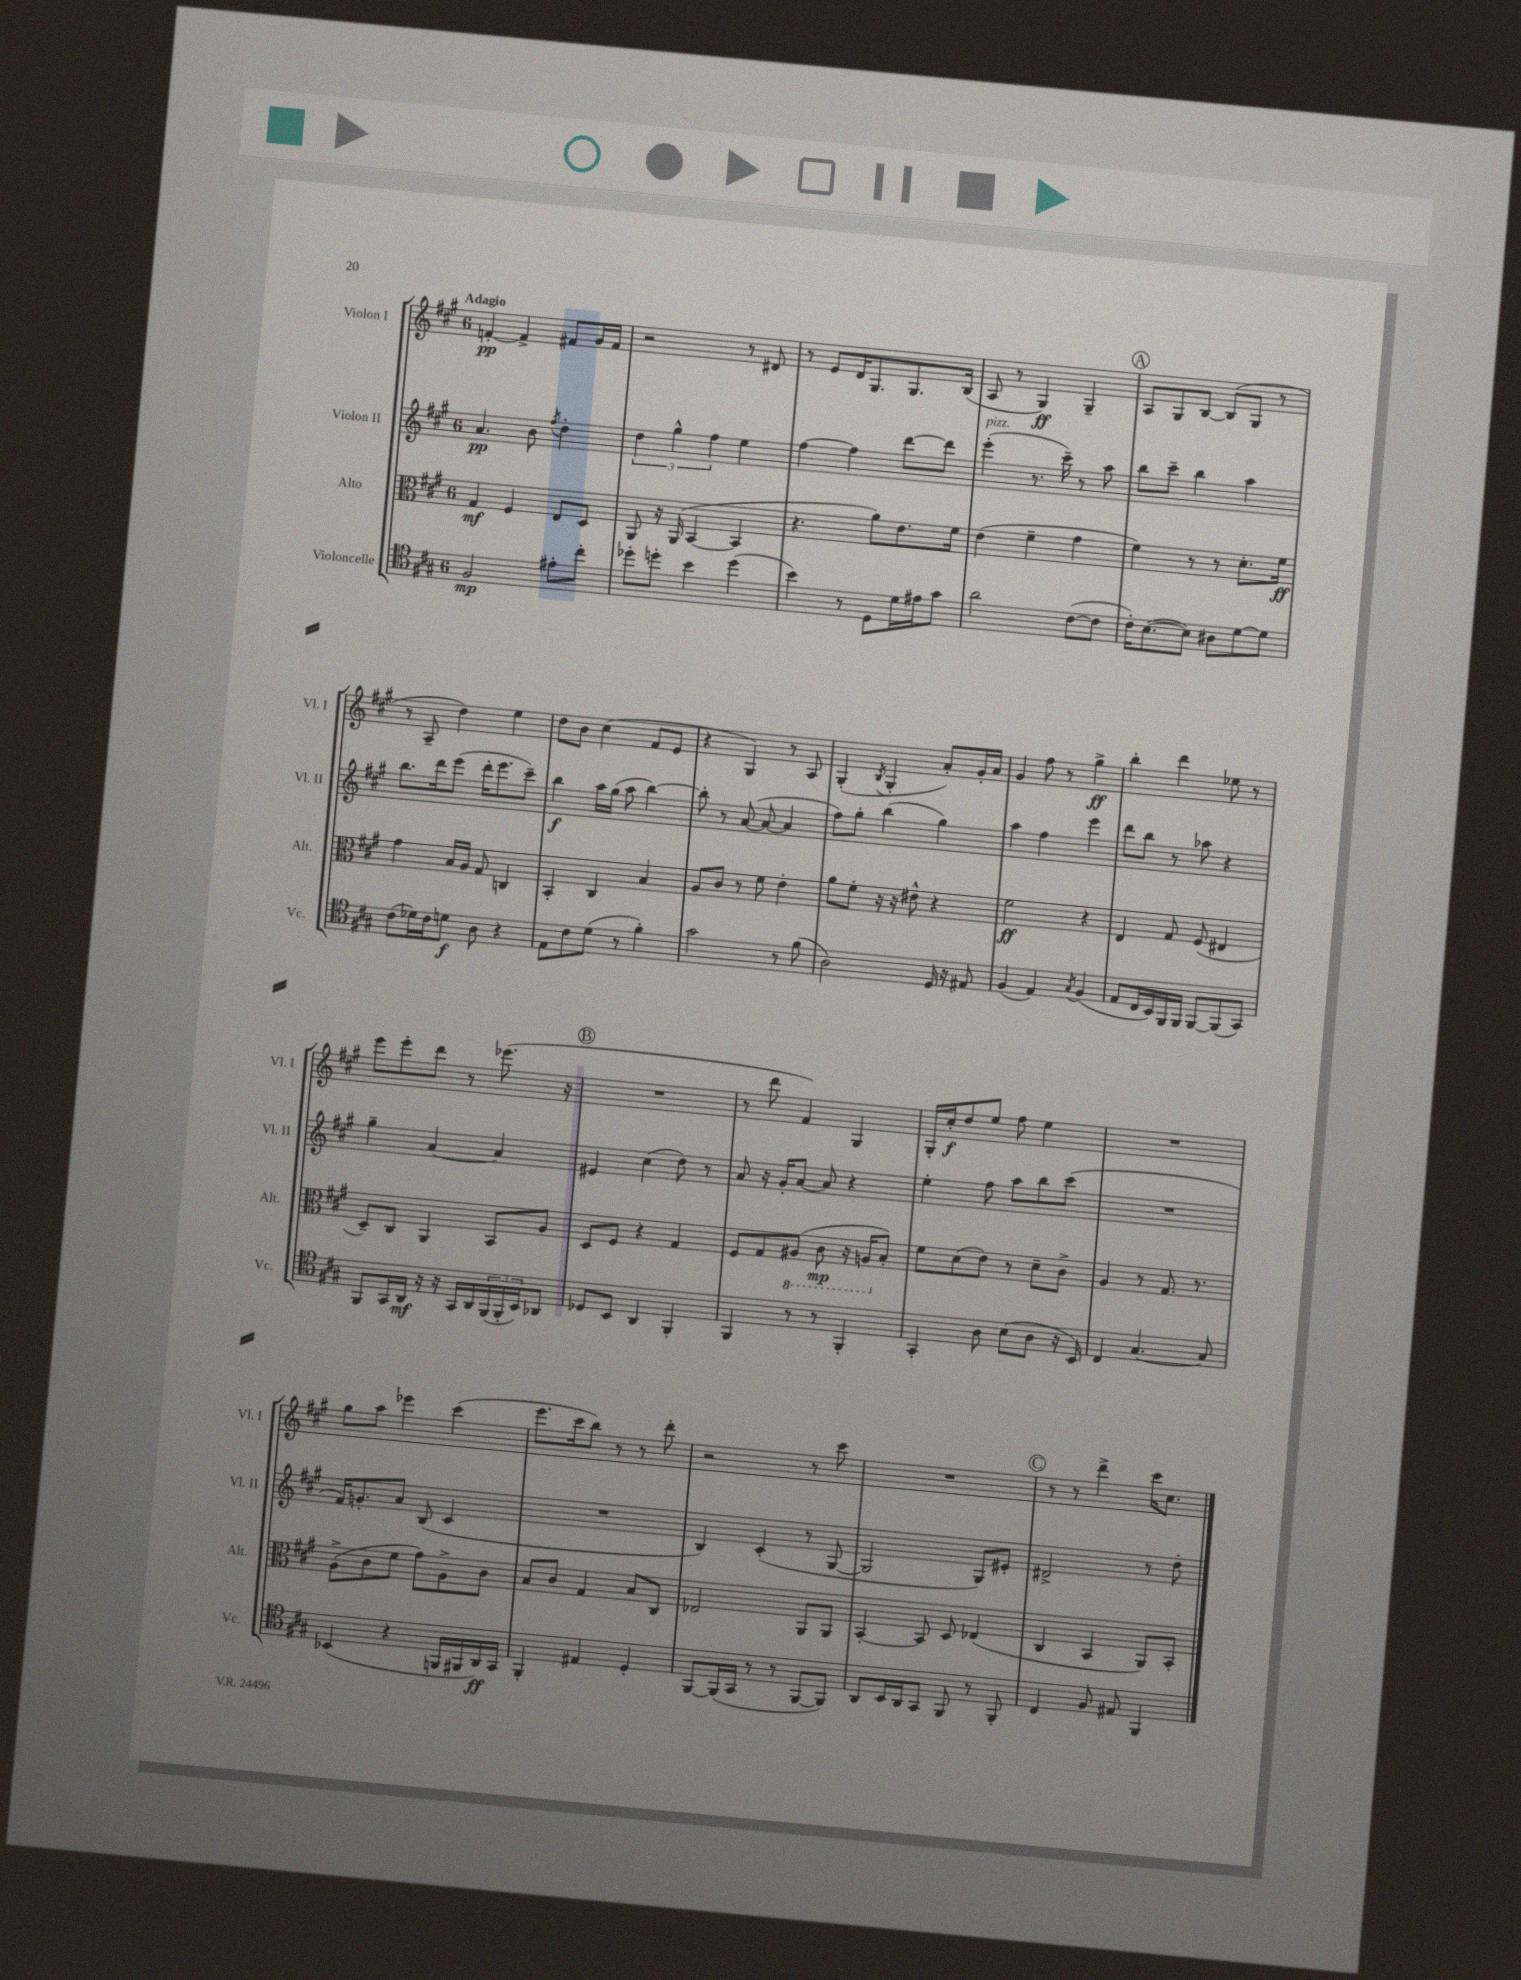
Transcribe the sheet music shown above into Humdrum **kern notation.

**kern	**dynam	**kern	**dynam	**kern	**dynam	**kern	**dynam
*part4	*part4	*part3	*part3	*part2	*part2	*part1	*part1
*staff4	*staff4	*staff3	*staff3	*staff2	*staff2	*staff1	*staff1
*I"Violoncelle	*	*I"Alto	*	*I"Violon II	*	*I"Violon I	*
*I'Vc.	*	*I'Alt.	*	*I'Vl. II	*	*I'Vl. I	*
*clefC4	*	*clefC3	*	*clefG2	*	*clefG2	*
*k[f#c#g#]	*	*k[f#c#g#]	*	*k[f#c#g#]	*	*k[f#c#g#]	*
*M6/8	*	*M6/8	*	*M6/8	*	*M6/8	*
=1	=1	=1	=1	=1	=1	=1	=1
!	!	!	!	!	!	!LO:TX:a:B:t=Adagio	!
2F#/	mp	4G#/	mf	4.a/	pp	[4fn'/	pp
.	.	4F#/	.	.	.	4f^/]	.
.	.	.	.	8b\	.	.	.
.	.	.	.	8qff#/	.	.	.
8e#X'\L	.	8E/L	.	4dd'\	.	8f#X/L	.
8cc#'\J	.	8D/J	.	.	.	16g#/L	.
.	.	.	.	.	.	16f#/JJ	.
=2	=2	=2	=2	=2	=2	=2	=2
8dd-X'\L	.	8AA/	.	6dd\	.	2r	.
8ddn'\J	.	16r	.	.	.	.	.
.	.	.	.	6gg#^^\	.	.	.
.	.	(16AA/	.	.	.	.	.
4b\	.	[4BB/	.	.	.	.	.
.	.	.	.	6ff#\	.	.	.
(4dd\	.	4BB/]	.	4ee\	.	8r	.
.	.	.	.	.	.	8d#X/	.
=3	=3	=3	=3	=3	=3	=3	=3
4b\)	.	4.r	.	[4ff#\	.	8r	.
.	.	.	.	.	.	8e/L	.
8r	.	.	.	4ff#\]	.	16d/K	.
.	.	.	.	.	.	8.G#/	.
8D\L	.	8a\L)	.	.	.	.	.
16d\L	.	8.e\	.	[8ddd\L	.	8.G#/	.
16e#X\J	.	.	.	.	.	.	.
8g#\J	.	.	.	8ddd\J]	.	.	.
.	.	16f#\Jk	.	.	.	(16B/Jk	.
=4	=4	=4	=4	=4	=4	=4	=4
!	!	!	!	!LO:TX:a:i:t=pizz.	!	!	!
2a\	.	(4e\	.	(4eee'\	.	8A/	.
.	.	.	.	.	.	8r	.
.	.	4f#~\	.	8.r	.	4G#/)	ff
.	.	.	.	16ccc#~\)	.	.	.
([8c#\L	.	4g#\	.	8r	.	4G#~/	.
8c#\J]	.	.	.	8aa\	.	.	.
!!LO:REH:place=s1:t=A
=5	=5	=5	=5	=5	=5	=5	=5
16c#'\KL)	.	4f#\)	.	8bb\L	.	8A/L	.
([8.B\	.	.	.	.	.	.	.
.	.	.	.	8ccc#~\J	.	8G#/	.
8B\J])	.	8r	.	4bb\	.	[8B/J	.
8A#X\L	.	8r	.	.	.	(8B/L]	.
[8d\	.	8.d'\L	.	4aa\	.	8G#/J	.
8d\J]	.	.	.	.	.	8r	.
.	.	16f#\Jk	ff	.	.	.	.
!!LO:LB:g=z
=6	=6	=6	=6	=6	=6	=6	=6
(8c#\L	.	4g#\	.	8.bb\L	.	8r	.
16d-X\L)	.	.	.	.	.	8A~/	.
16c#\J	.	.	.	16ddd\k	.	.	.
8dn\J	f	16B/LL	.	(8eee\J	.	4dd\)	.
.	.	16A/JJ	.	.	.	.	.
8A\	.	8G#/	.	16ddd'\KL	.	.	.
.	.	.	.	8.eee\	.	.	.
4r	.	4Cn/	.	.	.	4ee\	.
.	.	.	.	8ccc#~\J)	.	.	.
=7	=7	=7	=7	=7	=7	=7	=7
8E\L	.	4BB'/	.	4bb\	f	8dd\L	.
8c#\	.	.	.	.	.	8b\J	.
(8d\J	.	4C#/	.	16aa\LL	.	(4cc#\	.
.	.	.	.	(16gg#\JJ	.	.	.
8r	.	.	.	8aa\	.	.	.
4f#'\)	.	4B/	.	[4bb\)	.	8f#/L	.
.	.	.	.	.	.	8e/J	.
=8	=8	=8	=8	=8	=8	=8	=8
2g#\	.	8A/L	.	8bb'\]	.	4r	.
.	.	8c#/J	.	8r	.	.	.
.	.	8r	.	([8a/	.	4G#/)	.
.	.	8f#\	.	8a/_	.	.	.
8r	.	4e'\	.	4a/]	.	8r	.
(8f#\	.	.	.	.	.	8A/	.
=9	=9	=9	=9	=9	=9	=9	=9
2A\)	.	8a\L	.	8ff#\L)	.	(4G#'/	.
.	.	8f#'\J	.	8gg#'\J	.	.	.
.	.	.	.	.	.	8qB/	.
.	.	16r	.	(4bb\	.	4G#'/	.
.	.	16r	.	.	.	.	.
.	.	8e#X^^\	.	.	.	.	.
16D/	.	4r	.	4gg#\)	.	8a'/L)	.
16r	.	.	.	.	.	.	.
8E#X/	.	.	.	.	.	16g#'/L	.
.	.	.	.	.	.	16a/JJ	.
=10	=10	=10	=10	=10	=10	=10	=10
(4F#/	.	2f#\	ff	4aa\	.	4g#/	.
4E/)	.	.	.	4ff#\	.	8ff#\	.
.	.	.	.	.	.	8r	.
8qG#/	.	.	.	.	.	.	.
(4F#/	.	4r	.	4eee\	.	4gg#^\	ff
=11	=11	=11	=11	=11	=11	=11	=11
8E/L	.	4E/	.	8ddd\L	.	4bb'\	.
16C#/L	.	.	.	8bb\J	.	.	.
16BB/)	.	.	.	.	.	.	.
16FF#/	.	8G#/	.	8r	.	4ddd\	.
16FF#/JJ	.	.	.	.	.	.	.
[8FF#/L	.	(8F#/	.	8aa-X\	.	.	.
(8FF#/]	.	4E#X/	.	4r	.	8ee-X\	.
8GG#/J)	.	.	.	.	.	8r	.
!!LO:LB:g=z
=12	=12	=12	=12	=12	=12	=12	=12
8FF#/L	.	8D~/L)	.	4gg#~\	.	8eee\L	.
16GG#/L	.	8C#/J	.	.	.	8eee'\	.
16AA/JJ	mf	.	.	.	.	.	.
16r	.	4AA/	.	[4a/	.	8ddd\J	.
16r	.	.	.	.	.	.	.
16GG#/LL	.	.	.	.	.	8r	.
16AA/	.	.	.	.	.	.	.
(24FF#/	.	8BB/L	.	4a/]	.	(8.eee-X\	.
24FF#'/	.	.	.	.	.	.	.
24BB/J)	.	.	.	.	.	.	.
8AA-X/J	.	8A/J	.	.	.	.	.
.	.	.	.	.	.	16r	.
!!LO:REH:place=s1:t=B
=13	=13	=13	=13	=13	=13	=13	=13
8D-X/L	.	8D/L	.	4e#X/	.	2.r	.
8BB/J	.	8F#/J	.	.	.	.	.
4AA/	.	4r	.	(4cc#\	.	.	.
4FF#'/	.	4G#/	.	8dd\)	.	.	.
.	.	.	.	8r	.	.	.
=14	=14	=14	=14	=14	=14	=14	=14
4FF#/	.	8F#/L	.	8a/	.	8r	.
.	.	8G#/	.	16r	.	8ddd\	.
.	.	.	.	16g#'/KL	.	.	.
*	*	*8ba	*	*	*	*	*
8r	.	(8AA#X/J	.	[8a/J	.	4f#/)	.
8r	.	8C#\	mp	8a/]	.	.	.
4FF#'/	.	16r	.	4r	.	4G#/	.
.	.	16AAn/KL	.	.	.	.	.
*	*	*X8ba	*	*	*	*	*
.	.	8B'/J)	.	.	.	.	.
=15	=15	=15	=15	=15	=15	=15	=15
4GG#'/	.	8f#\L	.	4ee'\	.	16G#'/LL	.
.	.	.	.	.	.	16cc#'/J	f
.	.	(8d\	.	.	.	8dd/	.
8A\	.	8e\J)	.	8ff#\	.	8ee/J	.
(8B\L	.	8r	.	8aa\L	.	8ff#\	.
8A\J	.	8d~\L	.	8bb\	.	4ee\	.
16r	.	8c#^\J	.	(8ccc#\J	.	.	.
16BB/)	.	.	.	.	.	.	.
=16	=16	=16	=16	=16	=16	=16	=16
4C#/	.	4A/	.	2.r	.	2.r	.
[4.G#/	.	8r	.	.	.	.	.
.	.	8.G#/	.	.	.	.	.
.	.	8.r	.	.	.	.	.
8G#/]	.	.	.	.	.	.	.
!!LO:LB:g=z
=17	=17	=17	=17	=17	=17	=17	=17
(4BB-X/	.	(8A^\L	.	16f#/KL)	.	8gg#\L	.
.	.	.	.	8.gn'/	.	.	.
.	.	8c#\	.	.	.	8aa\J	.
4r	.	8f#\J	.	8a/J	.	4eee-X\	.
.	.	8g#\L)	.	(8B/	.	.	.
16FFn/LL	.	8A^\	.	4c#/	.	(4ccc#\	.
16FF#X/	.	.	.	.	.	.	.
16AA/)	ff	8c#\J	.	.	.	.	.
16GG#/JJ	.	.	.	.	.	.	.
=18	=18	=18	=18	=18	=18	=18	=18
4FF#'/	.	8B/L	.	2.r	.	8.eee\L	.
.	.	8c#/J	.	.	.	.	.
.	.	.	.	.	.	16ccc#\k	.
4E#X/	.	4G#/	.	.	.	8bb\J)	.
.	.	.	.	.	.	8r	.
4D'/	.	8B/L	.	.	.	8r	.
.	.	8C#/J	.	.	.	8ddd'\	.
=19	=19	=19	=19	=19	=19	=19	=19
[8FF#/L	.	2E-X/	.	4B/)	.	2r	.
(16FF#/L]	.	.	.	.	.	.	.
16GG#/JJ	.	.	.	.	.	.	.
8r	.	.	.	(4c#'/	.	.	.
8r	.	.	.	.	.	.	.
[8FF#/L	.	8AA/L	.	8r	.	8r	.
8FF#/J])	.	8AA/J	.	[8G#/	.	8ccc#\	.
=20	=20	=20	=20	=20	=20	=20	=20
8AA/L	.	[4BB'/	.	2G#/]	.	2.r	.
16BB/L	.	.	.	.	.	.	.
16AA/J	.	.	.	.	.	.	.
8GG#/J	.	8BB/]	.	.	.	.	.
8FF#/	.	8D/	.	.	.	.	.
8r	.	(4E-X/	.	8G#/L)	.	.	.
8FF#'/	.	.	.	8e#X'/J	.	.	.
!!LO:REH:place=s1:t=C
=21	=21	=21	=21	=21	=21	=21	=21
4C#/	.	4C#/	.	2d#X^/	.	8r	.
.	.	.	.	.	.	8r	.
8F#/	.	4BB/	.	.	.	4ddd^\	.
8E#X/	.	.	.	.	.	.	.
4FF#/	.	8AA/L)	.	8r	.	16ccc#\KL	.
.	.	.	.	.	.	8.cc#\J	.
.	.	8BB'/J	.	8dd'\	.	.	.
==	==	==	==	==	==	==	==
*-	*-	*-	*-	*-	*-	*-	*-
